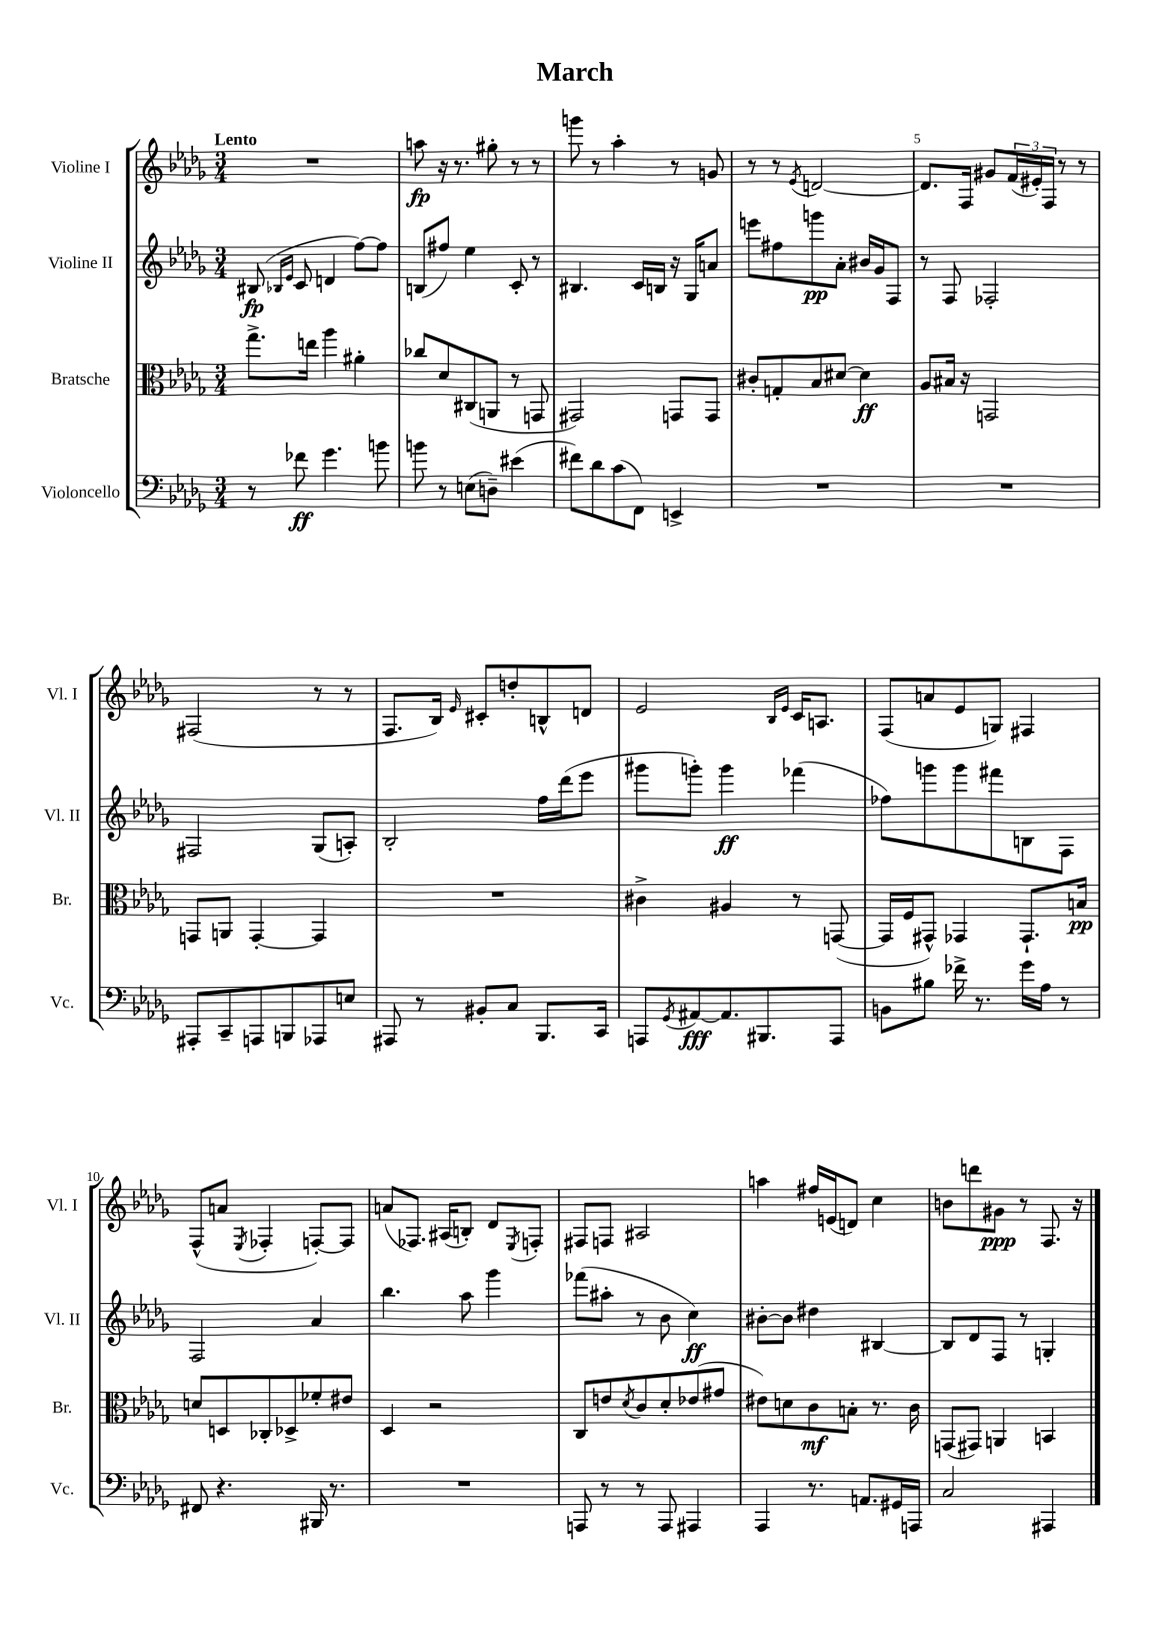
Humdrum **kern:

**kern	**dynam	**kern	**dynam	**kern	**dynam	**kern	**dynam
*part4	*part4	*part3	*part3	*part2	*part2	*part1	*part1
*staff4	*staff4	*staff3	*staff3	*staff2	*staff2	*staff1	*staff1
*I"Violoncello	*	*I"Bratsche	*	*I"Violine II	*	*I"Violine I	*
*I'Vc.	*	*I'Br.	*	*I'Vl. II	*	*I'Vl. I	*
*clefF4	*	*clefC3	*	*clefG2	*	*clefG2	*
*k[b-e-a-d-g-]	*	*k[b-e-a-d-g-]	*	*k[b-e-a-d-g-]	*	*k[b-e-a-d-g-]	*
*M3/4	*	*M3/4	*	*M3/4	*	*M3/4	*
=1	=1	=1	=1	=1	=1	=1	=1
!	!	!	!	!	!	!LO:TX:a:B:t=Lento	!
8r	.	8.gg-^\L	.	(8B#X/	fp	2.r	.
.	.	.	.	16qqB-X/LL	.	.	.
.	.	.	.	16qqe-/JJ	.	.	.
8f-X\	ff	.	.	8c/	.	.	.
.	.	16een\Jk	.	.	.	.	.
4.g-\	.	4aa-\	.	4dn/	.	.	.
.	.	4a#X'\	.	[8ff\L)	.	.	.
8bn\	.	.	.	8ff\J]	.	.	.
=2	=2	=2	=2	=2	=2	=2	=2
8bn\	.	8cc-X/L	.	(8Bn/L	.	8aan\	fp
8r	.	8d-/	.	8ff#X/J)	.	16r	.
.	.	.	.	.	.	8.r	.
(8En\L	.	(8C#X/	.	4ee-\	.	.	.
8Dn~\J)	.	8AAn/J	.	.	.	8gg#X'\	.
(4e#X\	.	8r	.	8c'/	.	8r	.
.	.	8GGn/	.	8r	.	8r	.
=3	=3	=3	=3	=3	=3	=3	=3
8f#X\L)	.	2GG#X/)	.	4.B#X/	.	8gggn\	.
8d-\	.	.	.	.	.	8r	.
(8c\	.	.	.	.	.	4aa-'\	.
8FF\J)	.	.	.	16c/LL	.	.	.
.	.	.	.	16Bn/JJ	.	.	.
4EEn^/	.	8GGn/L	.	16r	.	8r	.
.	.	.	.	16G-/KL	.	.	.
.	.	8GG/J	.	8an/J	.	8gn/	.
=4	=4	=4	=4	=4	=4	=4	=4
2.r	.	8c#X'/L	.	8eeen\L	.	8r	.
.	.	8Gn'/	.	8ff#X\	.	8r	.
.	.	.	.	.	.	8qe-/	.
.	.	8B-/	.	8gggn\	pp	[2dn/	.
.	.	[8d#X/J	.	8a-'\J	.	.	.
.	.	4d#\]	ff	16b#X/LL	.	.	.
.	.	.	.	16g-/J	.	.	.
.	.	.	.	8F/J	.	.	.
=5	=5	=5	=5	=5	=5	=5	=5
2.r	.	8A-/L	.	8r	.	8.d/L]	.
.	.	16B#X/Jk	.	8F/	.	.	.
.	.	16r	.	.	.	16F/Jk	.
.	.	2GGn/	.	2F-X'/	.	8g#X/L	.
.	.	.	.	.	.	(24f/L	.
.	.	.	.	.	.	24e#X'/)	.
.	.	.	.	.	.	24F/JJ	.
.	.	.	.	.	.	8r	.
.	.	.	.	.	.	8r	.
!!LO:LB:g=z
=6	=6	=6	=6	=6	=6	=6	=6
8AAA#X'/L	.	8GGn/L	.	2F#X/	.	(2F#X/	.
8CC~/	.	8AAn/J	.	.	.	.	.
8AAAn/	.	[4GG'/	.	.	.	.	.
8BBBn/	.	.	.	.	.	.	.
8AAA-X/	.	4GG/]	.	(8G-/L	.	8r	.
8En/J	.	.	.	8An'/J)	.	8r	.
=7	=7	=7	=7	=7	=7	=7	=7
8AAA#X/	.	2.r	.	2B-'/	.	8.F/L	.
8r	.	.	.	.	.	.	.
.	.	.	.	.	.	16B-/Jk)	.
.	.	.	.	.	.	16qqe-/	.
8BB#X'/L	.	.	.	.	.	8c#X'/L	.
8C/J	.	.	.	.	.	8ddn'/	.
8.BBB-/L	.	.	.	16ff\LL	.	8Bn^^/	.
.	.	.	.	(16ddd-\J	.	.	.
.	.	.	.	8eee-\J	.	8dn/J	.
16CC/Jk	.	.	.	.	.	.	.
=8	=8	=8	=8	=8	=8	=8	=8
8AAAn/L	.	4c#X^\	.	8ggg#X\L	.	2e-/	.
8qGG-/	.	.	.	.	.	.	.
[8AA#X/	fff	.	.	8gggn'\J)	.	.	.
8.AA#/]	.	4A#X/	.	4ggg\	ff	.	.
8.BBB#X/	.	.	.	.	.	.	.
.	.	.	.	.	.	16qqB-/LL	.
.	.	.	.	.	.	16qqe-/JJ	.
.	.	8r	.	(4fff-X\	.	16c/KL	.
.	.	.	.	.	.	8.An/J	.
8AAA/J	.	([8GGn/	.	.	.	.	.
=9	=9	=9	=9	=9	=9	=9	=9
8BBn\L	.	16GG/LL]	.	8ff-X\L)	.	(8F/L	.
.	.	16F/J	.	.	.	.	.
8B#X\J	.	8GG#X^^/J)	.	8gggn\	.	8an/	.
16f-X^\	.	4GG-X/	.	8ggg\	.	8e-/	.
8.r	.	.	.	.	.	.	.
.	.	.	.	8fff#X\	.	8Gn/J)	.
16g-\LL	.	8.GG-`/L	.	8Bn\	.	4F#X/	.
16A-\JJ	.	.	.	.	.	.	.
8r	.	.	.	8F\J	.	.	.
.	.	16Bn/Jk	pp	.	.	.	.
!!LO:LB:g=z
=10	=10	=10	=10	=10	=10	=10	=10
8FF#X/	.	8dn/L	.	2F/	.	(8F^^/L	.
4.r	.	8Dn/	.	.	.	8an/J	.
.	.	.	.	.	.	8qE-/	.
.	.	8C-X'/	.	.	.	4F-X'/	.
.	.	8D-X^/	.	.	.	.	.
16BBB#X/	.	8f-X'/	.	4a-/	.	[8Fn'/L)	.
8.r	.	.	.	.	.	.	.
.	.	8e#X/J	.	.	.	8F/J]	.
=11	=11	=11	=11	=11	=11	=11	=11
2.r	.	4D-/	.	4.bb-\	.	(8an/L	.
.	.	.	.	.	.	8.F-X/J)	.
.	.	2r	.	.	.	.	.
.	.	.	.	.	.	(16A#X/KL	.
.	.	.	.	8aa-\	.	8Bn'/J)	.
.	.	.	.	4ggg-\	.	8d-/L	.
.	.	.	.	.	.	8qE-/	.
.	.	.	.	.	.	8Fn'/J	.
=12	=12	=12	=12	=12	=12	=12	=12
8AAAn/	.	8C/L	.	(8fff-X\L	.	8F#X/L	.
8r	.	8en/	.	8aa#X'\J	.	8Fn/J	.
.	.	8qd-/	.	.	.	.	.
8r	.	8c/	.	8r	.	2A#X/	.
8AAA/	.	8d-'/	.	8b-\	.	.	.
4AAA#X/	.	(8e-X/	.	4cc\)	ff	.	.
.	.	8g#X/J	.	.	.	.	.
=13	=13	=13	=13	=13	=13	=13	=13
4AAA-/	.	8e#X\L)	.	[8b#X'\L	.	4aan\	.
.	.	8dn\	.	8b#\J]	.	.	.
8.r	.	8c\	mf	4dd#X\	.	16ff#X/LL	.
.	.	.	.	.	.	(16en/J	.
.	.	8Bn'\J	.	.	.	8dn/J)	.
8.AAn/L	.	.	.	.	.	.	.
.	.	8.r	.	[4B#X/	.	4cc\	.
16GG#X/L	.	.	.	.	.	.	.
16AAAn/JJ	.	16c\	.	.	.	.	.
=14	=14	=14	=14	=14	=14	=14	=14
2C/	.	(8GGn/L	.	8B#/L]	.	8bn\L	.
.	.	8GG#X/J)	.	8d-/	.	8dddn\	.
.	.	4AAn/	.	8F/J	.	8g#X\J	ppp
.	.	.	.	8r	.	8r	.
4AAA#X/	.	4BBn/	.	4Gn'/	.	8.F/	.
.	.	.	.	.	.	16r	.
==	==	==	==	==	==	==	==
*-	*-	*-	*-	*-	*-	*-	*-
